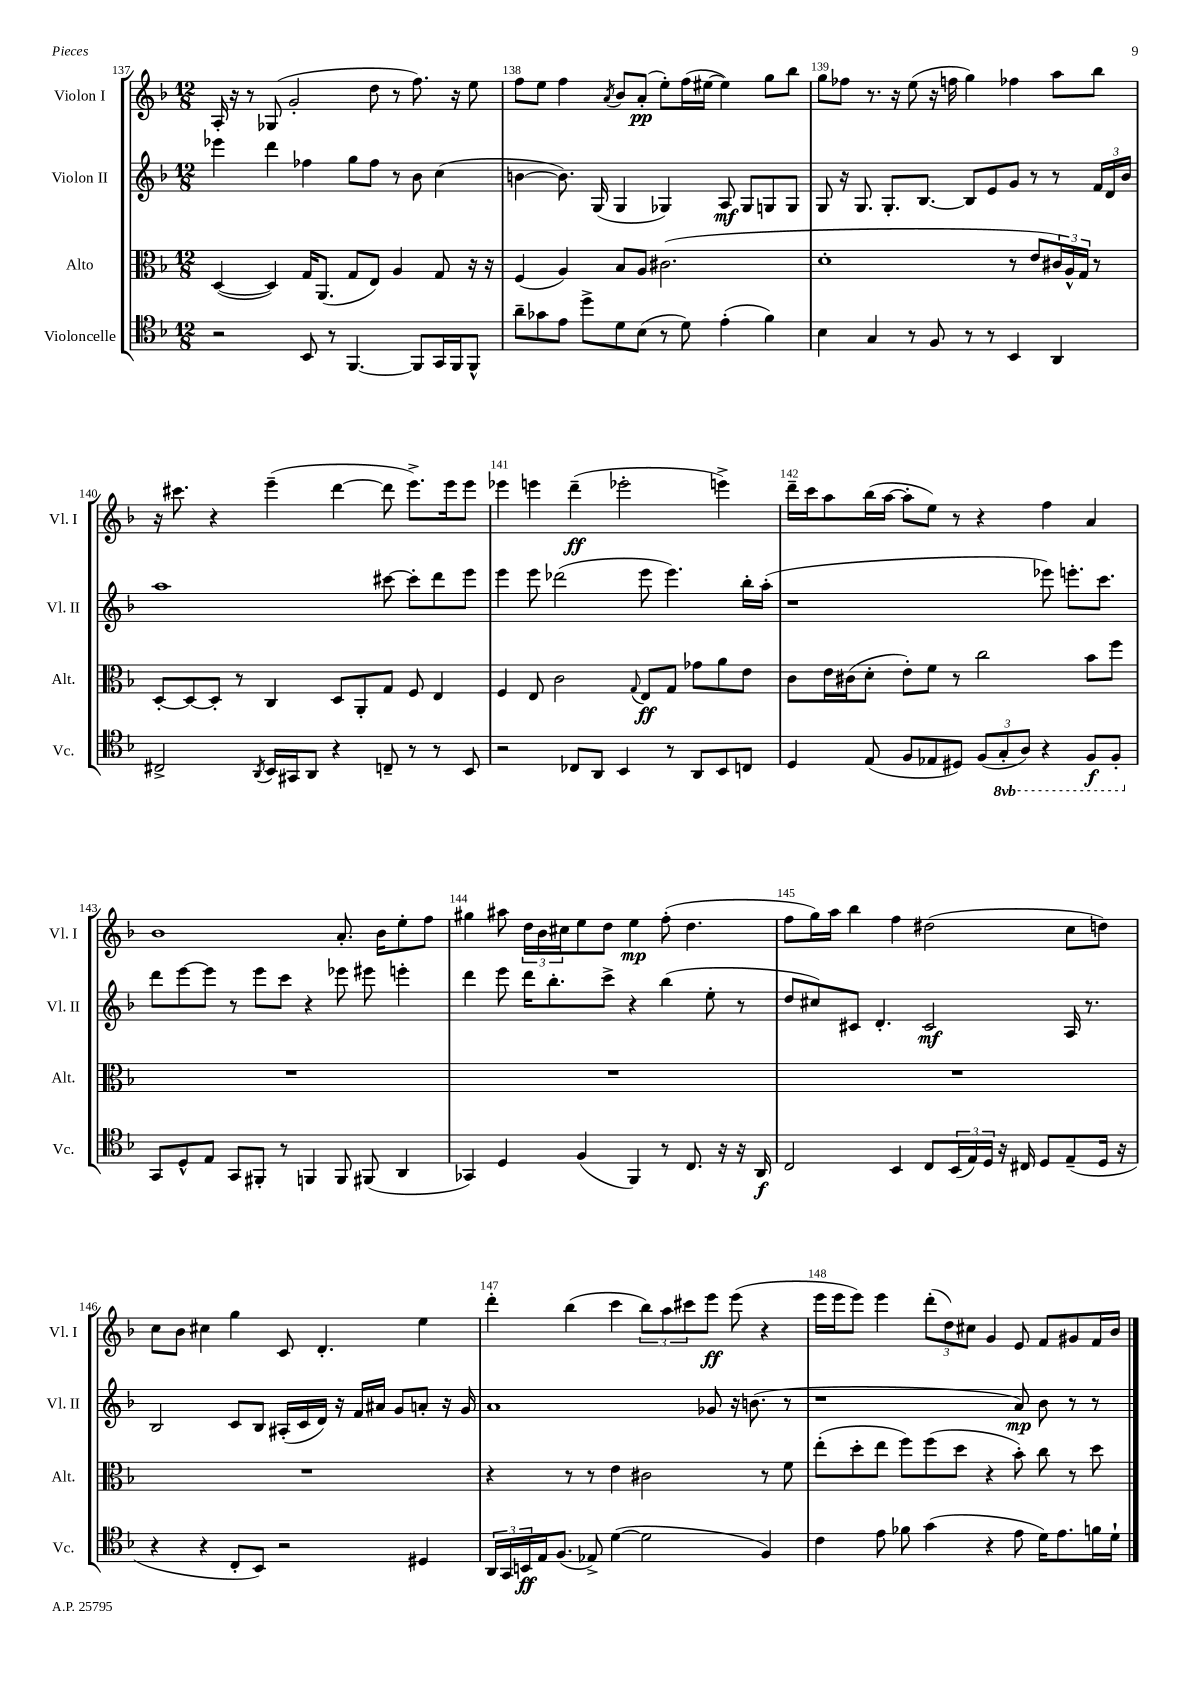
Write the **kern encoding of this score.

**kern	**kern	**kern	**kern
*staff4	*staff3	*staff2	*staff1
*clefC4	*clefC3	*clefG2	*clefG2
*k[b-]	*k[b-]	*k[b-]	*k[b-]
*M12/8	*M12/8	*M12/8	*M12/8
2r	([4D/	4eee-\	16A'/
.	.	.	16r
.	.	.	8r
.	4D/])	4ddd\	(8G-/
.	.	.	2g'/
8BB-/	16G/LK	4ff-\	.
.	(8.AA/J	.	.
8r	.	.	.
[4.FF/	8G/L	8gg\L	.
.	8E/J)	8ff-\J	8dd\
.	4A/	8r	8r
8FF/]L	.	8b-\	8.ff\)
16GG/L	8G/	(4cc\	.
16FF/J	.	.	16r
8FF^^/J	16r	.	8ee\
.	16r	.	.
=	=	=	=
8a~\L	(4F/	[4b\	8ff\L
8g-\	.	.	8ee\J
8e\J	4A/)	8.b\])	4ff\
8dd^\L	.	.	.
.	.	(16G/	.
.	.	.	8qa/
8d\	8B-/L	4G/	8b-/L
(8B-\J	8A/J	.	(8a'/J
8r	(2.c#\	4G-/)	8ee'\L)
8d\)	.	.	(16ff\L
.	.	.	[16ee#\JJ
(4e'\	.	8A/	4ee#\])
.	.	8G-/L	.
4f\)	.	8G/	8gg\L
.	.	8G/J	8bb-\J
=	=	=	=
4B-\	1d'	8G/	8gg\L
.	.	16r	8ff-\J
.	.	8.G/	.
4G/	.	.	8.r
.	.	8.G'/L	.
.	.	.	16r
8r	.	.	(8ee\
.	.	[8.B-/J	.
8F/	.	.	16r
.	.	.	16ff\
8r	.	8B-/]L	4gg\)
8r	.	8e/	.
4BB-/	8r	8g/J	4ff-\
.	8e/L	8r	.
4AA/	24c#/L)	8r	8aa\L
.	24A^^/	.	.
.	24G/JJ	.	.
.	8r	24f/LL	8bb-\J
.	.	24d/	.
.	.	24b-/JJ	.
=	=	=	=
2C#^/	[8D'/L	1aa	16r
.	.	.	8.ccc#\
.	8D/_	.	.
.	8D'/]J	.	4r
.	8r	.	.
8qAA/	.	.	.
16BB-/LL	4C/	.	(4eee~\
16GG#/J	.	.	.
8AA/J	.	.	.
4r	8D/L	.	[4ddd\
.	8AA'/	.	.
8C~/	8G/J	[8ccc#\	8ddd\]
8r	8F/	8ccc#'\]L	8.eee^\L)
8r	4E/	8ddd\	.
.	.	.	16eee\k
8BB-/	.	8eee\J	8eee\J
=	=	=	=
2r	4F/	4eee\	4eee-\
.	8E/	8eee\	4eee\
.	2c\	(2ddd-\	.
8C-/L	.	.	(4ddd~\
8AA/J	.	.	.
4BB-/	.	.	2eee-'\
.	8qqG/	.	.
.	8E/L	8eee\	.
8r	8G/J	4.eee\)	.
8AA/L	8g-\L	.	.
8BB-/	8a\	.	4eee^\)
8C/J	8e\J	16bb-'\LL	.
.	.	(16aa'\JJ	.
=	=	=	=
4D/	8c\L	1r	16ddd~\LL
.	.	.	16ccc\J
.	16e\L	.	8aa\
.	(16c#\J	.	.
(8E/	8d'\J	.	(16bb-\L
.	.	.	[16aa\JJ
8F/L	8e'\L)	.	8aa'\]L
8E-/	8f\J	.	8ee\J)
8D#/J)	8r	.	8r
(12F/L	2cc\	.	4r
12GG'/	.	.	.
12AA/J)	.	.	.
4r	.	8eee-\)	4ff\
.	.	8.eee'\L	.
8FF/L	8b-\L	.	4a/
.	.	8.ccc\J	.
8FF'/J	8ff\J	.	.
=	=	=	=
8GG/L	1.r	8ddd\L	1b-
8D^^/	.	[8eee\	.
8E/J	.	8eee\]J	.
8GG/L	.	8r	.
8FF#'/J	.	8eee\L	.
8r	.	8ccc\J	.
4FF/	.	4r	.
8FF/	.	8eee-\	8.a'/
(8FF#/	.	8eee#\	.
.	.	.	16b-\LK
4AA/	.	4eee'\	8ee'\
.	.	.	8ff\J
=	=	=	=
4GG-/)	1.r	4ddd\	4gg#\
4D/	.	8eee\	8aa#\
.	.	16ddd\LK	24dd\LL
.	.	.	24b-\
.	.	8.bb-'\	.
.	.	.	24cc#\J
(4F/	.	.	8ee\
.	.	8ccc^\J	8dd\J
4FF/)	.	4r	4ee\
8r	.	(4bb-\	(8ff'\
8.C/	.	.	4.dd\
.	.	8ee'\	.
16r	.	.	.
16r	.	8r	.
16AA/	.	.	.
=	=	=	=
2C/	1.r	8dd/L	8ff\L
.	.	8cc#/)	16gg\L)
.	.	.	16aa\JJ
.	.	8c#/J	4bb-\
.	.	4.d'/	.
4BB-/	.	.	4ff\
8C/L	.	2c#/	(2dd#\
(24BB-/L	.	.	.
24E/)	.	.	.
24D/JJ	.	.	.
16r	.	.	.
16C#/	.	.	.
8D/L	.	.	.
(8E~/	.	16A/	8cc\L
.	.	8.r	.
16D/Jk	.	.	8dd\J)
16r	.	.	.
=	=	=	=
4r	1.r	2B-/	8cc\L
.	.	.	8b-\J
4r	.	.	4cc#\
8C'/L	.	8c/L	4gg\
8BB-/J)	.	8B-/J	.
2r	.	(16A#'/LL	8c/
.	.	16c/	.
.	.	16d/JJ)	4.d'/
.	.	16r	.
.	.	16f/LL	.
.	.	16a#/JJ	.
.	.	8g/L	.
4D#/	.	8a'/J	4ee\
.	.	16r	.
.	.	16g/	.
=	=	=	=
24AA/LL	4r	1a	4ddd'\
24GG/	.	.	.
24BB/	.	.	.
16E/J	.	.	.
(8.F/J	.	.	.
.	8r	.	(4bb-\
8E-^/)	8r	.	.
([4d\	4e\	.	4ccc\
2d\]	2c#\	.	12bb-\L)
.	.	.	12aa\
.	.	.	12ccc#\
.	.	8g-/	8eee\J
.	.	16r	(8eee\
.	.	(8.b\	.
4F/)	8r	.	4r
.	8f\	8r	.
=	=	=	=
4c\	(8ee'\L	1r	16eee\LL
.	.	.	16eee\J
.	8dd'\	.	8eee\J)
8e\	8ee\J	.	4eee\
8f-\	8ff\L)	.	.
(4g\	(8ff\	.	(12ddd'\L
.	.	.	12dd\)
.	8dd\J	.	.
.	.	.	12cc#\J
4r	4r	.	4g/
8e\	8b-'\)	8a/)	8e/
16d\LK)	8cc\	8b-\	8f/L
8.e\	.	.	.
.	8r	8r	8g#/
16f\L	8dd\	8r	16f/L
16d`\JJ	.	.	16b-/JJ
==	==	==	==
*-	*-	*-	*-
